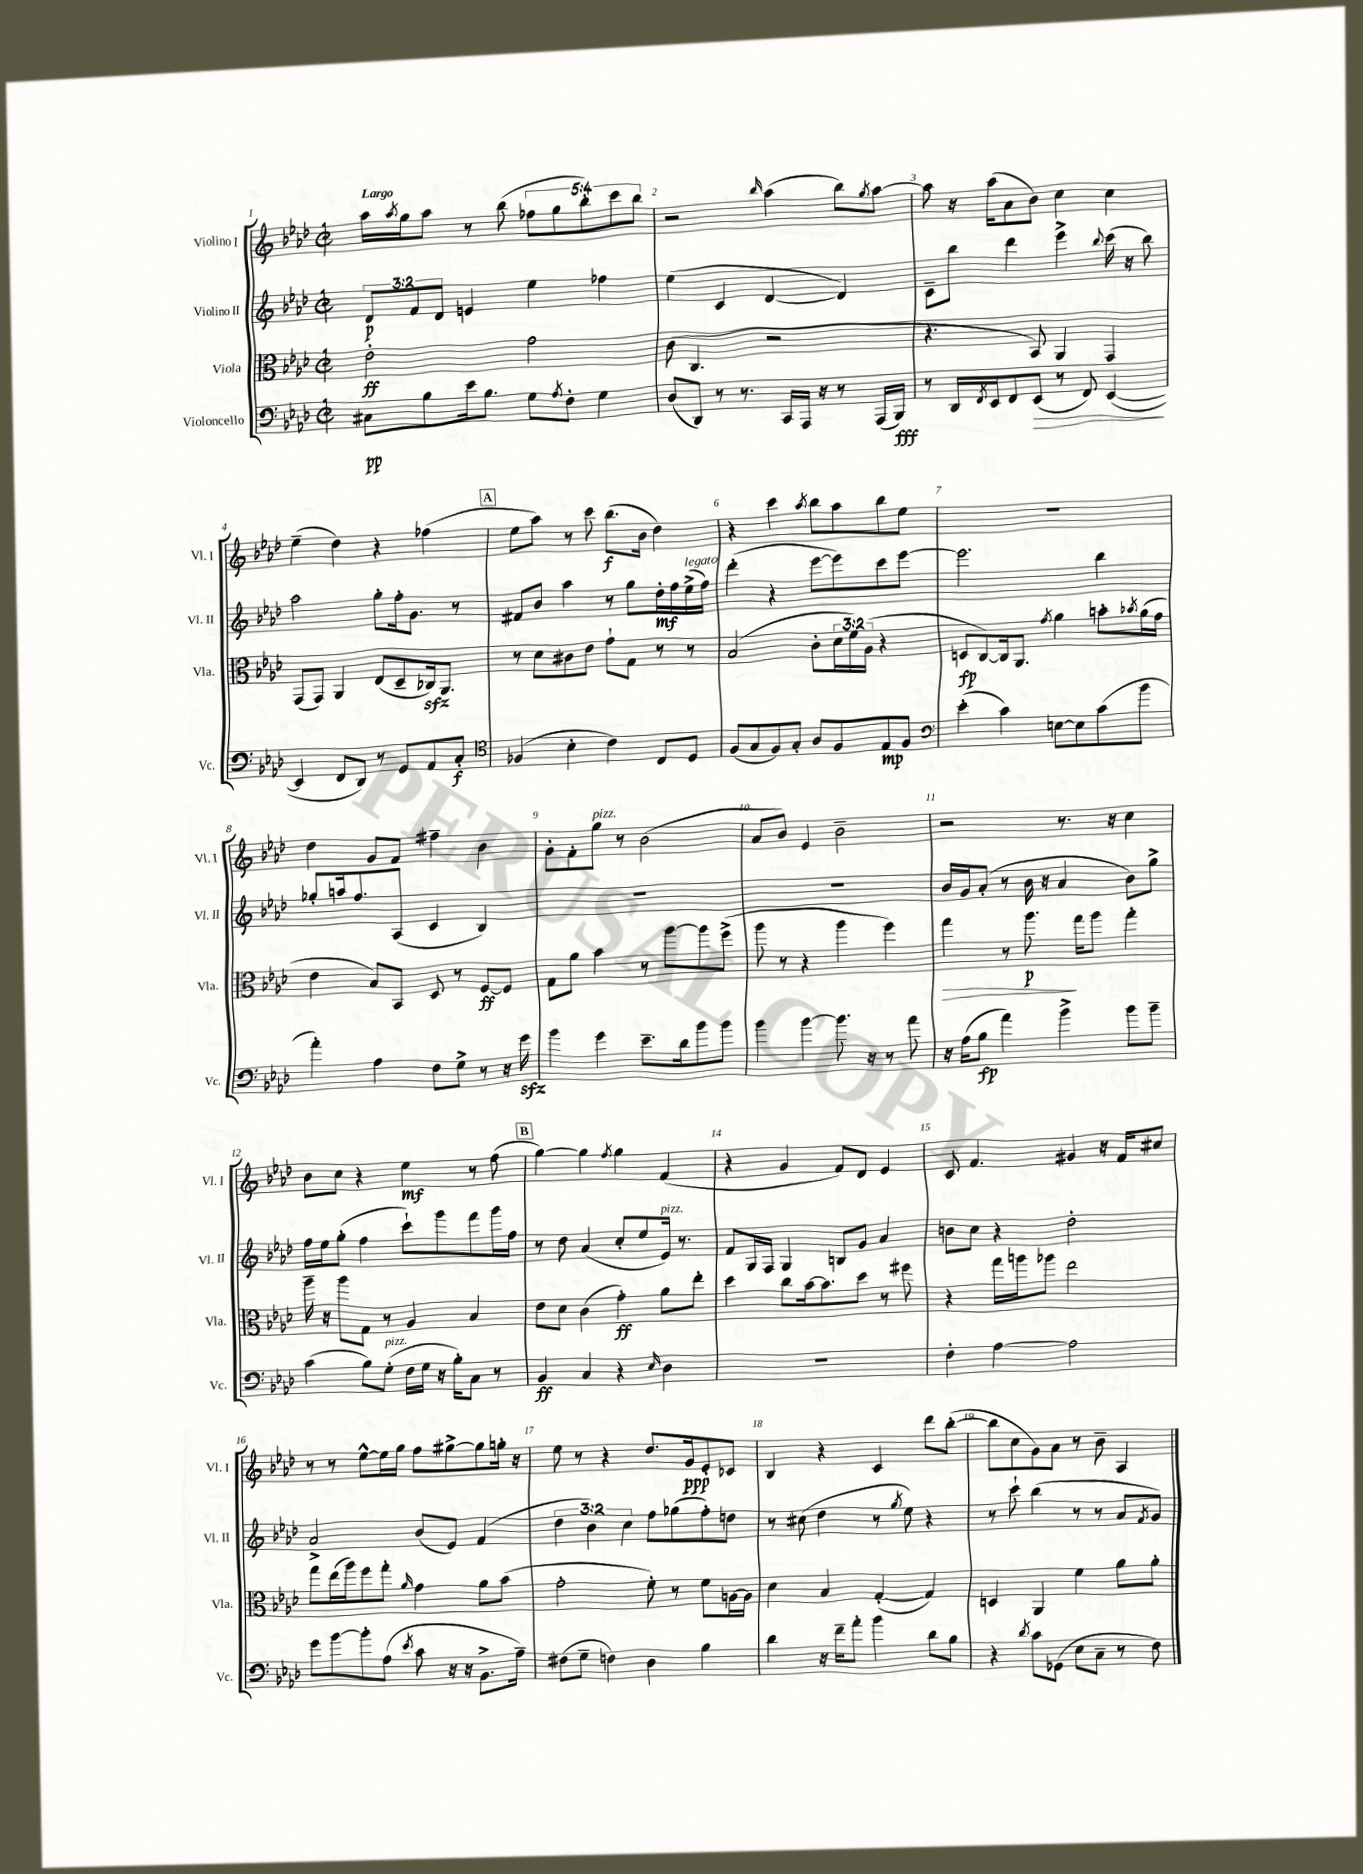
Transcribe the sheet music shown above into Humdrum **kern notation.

**kern	**kern	**kern	**kern
*staff4	*staff3	*staff2	*staff1
*clefF4	*clefC3	*clefG2	*clefG2
*k[b-e-a-d-]	*k[b-e-a-d-]	*k[b-e-a-d-]	*k[b-e-a-d-]
*M2/2	*M2/2	*M2/2	*M2/2
*met(c|)	*met(c|)	*met(c|)	*met(c|)
8C#\L	2e-'\	12d-/L	16aa-\LL
.	.	.	8qaa-/
.	.	.	16gg\J
.	.	12f/	.
8B-\	.	.	8aa-\J
.	.	12d-/J	.
16e-\k	.	4e/	8r
8.B-\J	.	.	.
.	.	.	(8bb-\
8G\L	2g\	4ee-\	10ff-\L
.	.	.	10gg\
8qA-/	.	.	.
8F'\J	.	.	.
.	.	.	10bb-'\)
4G\	.	4ff-\	.
.	.	.	10ccc\
.	.	.	10bb-\J
=	=	=	=
(8D-/L	(8c\	(4ee-\	2r
8DD-/J)	4.C/	.	.
8r	.	4c/	.
8.r	.	.	.
.	.	.	16qqbb-/
.	2r	[4d-/	(4aa-\
16CC/LL	.	.	.
16AAA-/JJ	.	.	.
16r	.	.	.
8r	.	4d-/])	8bb-\L)
.	.	.	8qgg/
(16AAA-/LL	.	.	[8aa-\J
16BBB-/JJ)	.	.	.
=	=	=	=
8r	4.r	8c~\L	8aa-\]
16DD-/LL	.	8bb-\J	16r
8qFF/	.	.	.
16EE-/J	.	.	(16aa-\LK
8FF/	.	4ddd-\	8a-\
(8EE-/J	8BB-/)	.	8b-\J)
8r	4AA-/	4eee-^\	4cc\
8FF/)	.	.	.
.	.	8qqbb-/	.
([4EE-/	4GG/	(16ccc\	4cc\
.	.	16r	.
.	.	8bb-\)	.
=	=	=	=
4EE-/]	(8GG/L	2aa-\	(4ee-~\
.	8GG/J)	.	.
8FF/L	4AA-/	.	4dd-\)
8DD-/J)	.	.	.
8r	(8E-/L	8gg'\L	4r
8GG/L	8D-~/	16ff'\k	.
.	.	8.g\J	.
8AA-/	16C-/k)	.	(4ff-\
.	8.AA-/J	.	.
8C'/J	.	8r	.
=	=	=	=
*clefC4	*	*	*
(4F-/	8r	8f#/L	8ee-\L
.	8d-\L	8b-/J	8aa-\J)
4B-'\	8c#\	4aa-\	8r
.	8e-\J	.	8ccc\
4c\)	8g`\L	8r	(8.bb-\L
.	8G\J	8gg\L	.
.	.	.	16b-\Jk
8C/L	8r	16dd-'\L	4dd-\)
.	.	16ff\	.
8D-/J	8r	(16ee-^\	.
.	.	16ff\JJ)	.
=	=	=	=
(8F/L	(2B-/	(4ddd-'\	4r
8G/	.	.	.
8F/)	.	4r	4ccc\
8G'/J	.	.	.
.	.	.	8qaa-/
8A-/L	8c'\L	[8eee-\L	8bb-\L
8F/	24d-\L	8eee-\])	8aa-\
.	24f\)	.	.
.	(24A-\JJ	.	.
8E-/	4r	8ccc\	8bb-\
8F/J	.	[8eee-\J	8ee-\J
=	=	=	=
*clefF4	*	*	*
(4e-'\	8D/L	2.eee-\]	1r
.	[8C/)	.	.
4c\)	16C/]k	.	.
.	8.AA-/J	.	.
.	8qg/	.	.
[8E\L	4a-\	.	.
8E\]	.	.	.
(8c\	8b'\L	4bb-\	.
.	8qb-/	.	.
8b-\J	(16a-\L	.	.
.	16g\JJ	.	.
=	=	=	=
4a-'\)	4e-\	8gg-'/L	4dd-\
.	.	16aa/k	.
.	.	8.ff/	.
4A-\	8B-/L)	.	8g/L
.	8BB-/J	(8A-/J	8f/J
8F\L	8D-/	4c/	4ff#~\
8G^\J	8r	.	.
8r	[8F/L	4B-/)	4b-\
16r	8F/]J	.	.
16g\	.	.	.
=	=	=	=
4b-\	8G\L	1r	8g'\L
.	8a-\J	.	8f'\
4g\	4b-\	.	8gg\J
.	.	.	8r
8.e-~\L	8r	.	(2b-\
.	[8aa-\L	.	.
16d-\k	.	.	.
8b-\	8aa-\]	.	.
8b-\J	(8ff^\J	.	.
=	=	=	=
4b-\	8aa-\	1r	8a-/L
.	8r	.	8b-/J)
[4b-\	4r	.	4e-/
8.b-\]	4aa-\	.	2b-~\
16r	.	.	.
8r	4ff\)	.	.
8a-\	.	.	.
=	=	=	=
16r	4gg\	16b-/LL	2r
(16A-\LK	.	16g/J	.
8B-\J	.	(8a-'/J	.
4a-\)	8r	8r	.
.	8.aa-\	16b-\	.
.	.	16r	.
4b-^\	.	4a-/	8.r
.	16gg\LK	.	.
.	8aa-\J	.	.
.	.	.	16r
8b-\L	4gg'\	8b-\L)	4cc\
8b-~\J	.	8gg^\J	.
=	=	=	=
(4c\	16aa-~\	16ff\LL	8b-\L
.	16r	16ee-\J	.
.	8aa-\L	(8gg'\J	8cc\J
8B-\L)	8G\J	4ff\	4r
(8G'\J	8r	.	.
16F\LL	4A-/	8ccc`\L)	4ee-\
16G\JJ	.	.	.
16r	.	8ggg\	.
16B-'\LK)	.	.	.
8C\J	4B-/	8fff\	8r
8r	.	16ggg\L	(8ff\
.	.	16ff\JJ	.
=	=	=	=
4BB-/	8e-\L	8r	[4gg\)
.	8d-\J	8dd-\	.
4C/	(4c\	(4a-/	4gg\]
.	.	.	8qff/
4r	4g'\)	8cc'/L	4gg\
.	.	8ee-/	.
16qqE-/	.	.	.
4D-\	8a-\L	16e-/Jk)	(4f/
.	.	8.r	.
.	8ee-'\J	.	.
=	=	=	=
1r	4dd-\	8f/L	4r
.	.	16G/L	.
.	.	16F/JJ	.
.	8cc\L	4G/	4g/
.	[16b-\k	.	.
.	8.b-\]	.	.
.	.	8B/L	8f/L)
.	8dd-\J	8g/J	8d-/J
.	8r	4a-/	4e-/
.	8ff#\	.	.
=	=	=	=
4F'\	4r	8b\L	8c/
.	.	8cc\J	4.f/
[4A-\	16gg\LL	4r	.
.	16aa\J	.	.
.	8aa-\J	.	.
2A-\]	2ee-\	2dd-'\	4g#/
.	.	.	16r
.	.	.	16f/LK
.	.	.	8cc#/J
=	=	=	=
8g\L	8gg\L	2a-^/	8r
[8b-\	(16ee-\L	.	8r
.	16aa-\J)	.	.
8b-'\]	8ff\	.	[8ee-^^\L
(8A-\J	8gg'\J	.	16ee-\]L
.	.	.	16gg\JJ
8qe-/	16qqa-/	.	.
8c\	4g\	(8b-/L	8ff\L
16r	.	8e-/J)	[8gg#^\
16r	.	.	.
8.BB-^\L	8a-\L	(4f/	8gg#\]
.	(8b-\J	.	16gg'\Jk
16A-~\Jk)	.	.	16r
=	=	=	=
(8F#\L	2g'\	6dd-\	8ee-\
8G~\J	.	.	8r
.	.	6b-\)	.
4F\)	.	.	4r
.	.	6cc\	.
4D-\	8f'\)	8ff\L	8.dd-/L
.	8r	(8gg-\	.
.	.	.	16g/k
4B-\	8f\L	8ff'\)	8e-'/
.	[16A\L	8dd\J	8c-/J
.	16A\]JJ	.	.
=	=	=	=
4d-\	4d-\	8r	4B-/
.	.	(8cc#\	.
16r	4B-/	4dd-\	4r
16f~\LK	.	.	.
8a-'\J	.	.	.
4b-\	([4G'/	8r	4c/
.	.	8qgg/	.
.	.	8ee-\)	.
8d-\L	4G/])	4r	8ddd-\L
8B-\J	.	.	([8bb-'\J
=	=	=	=
4r	4D/	8r	8bb-\]L
.	.	8ccc`\	8cc\
8qd-/	.	.	.
8c\L	4AA-/	(4bb-\	8g\)
(8GG-\J	.	.	8a-\J
8E-\L	4f\	8r	8r
8C~\J	.	8r	8b-~\
8r	8a-\L	8a-/L	4A-/
.	.	8qf/	.
8F\)	8a-'\J	8g/J)	.
==	==	==	==
*-	*-	*-	*-
